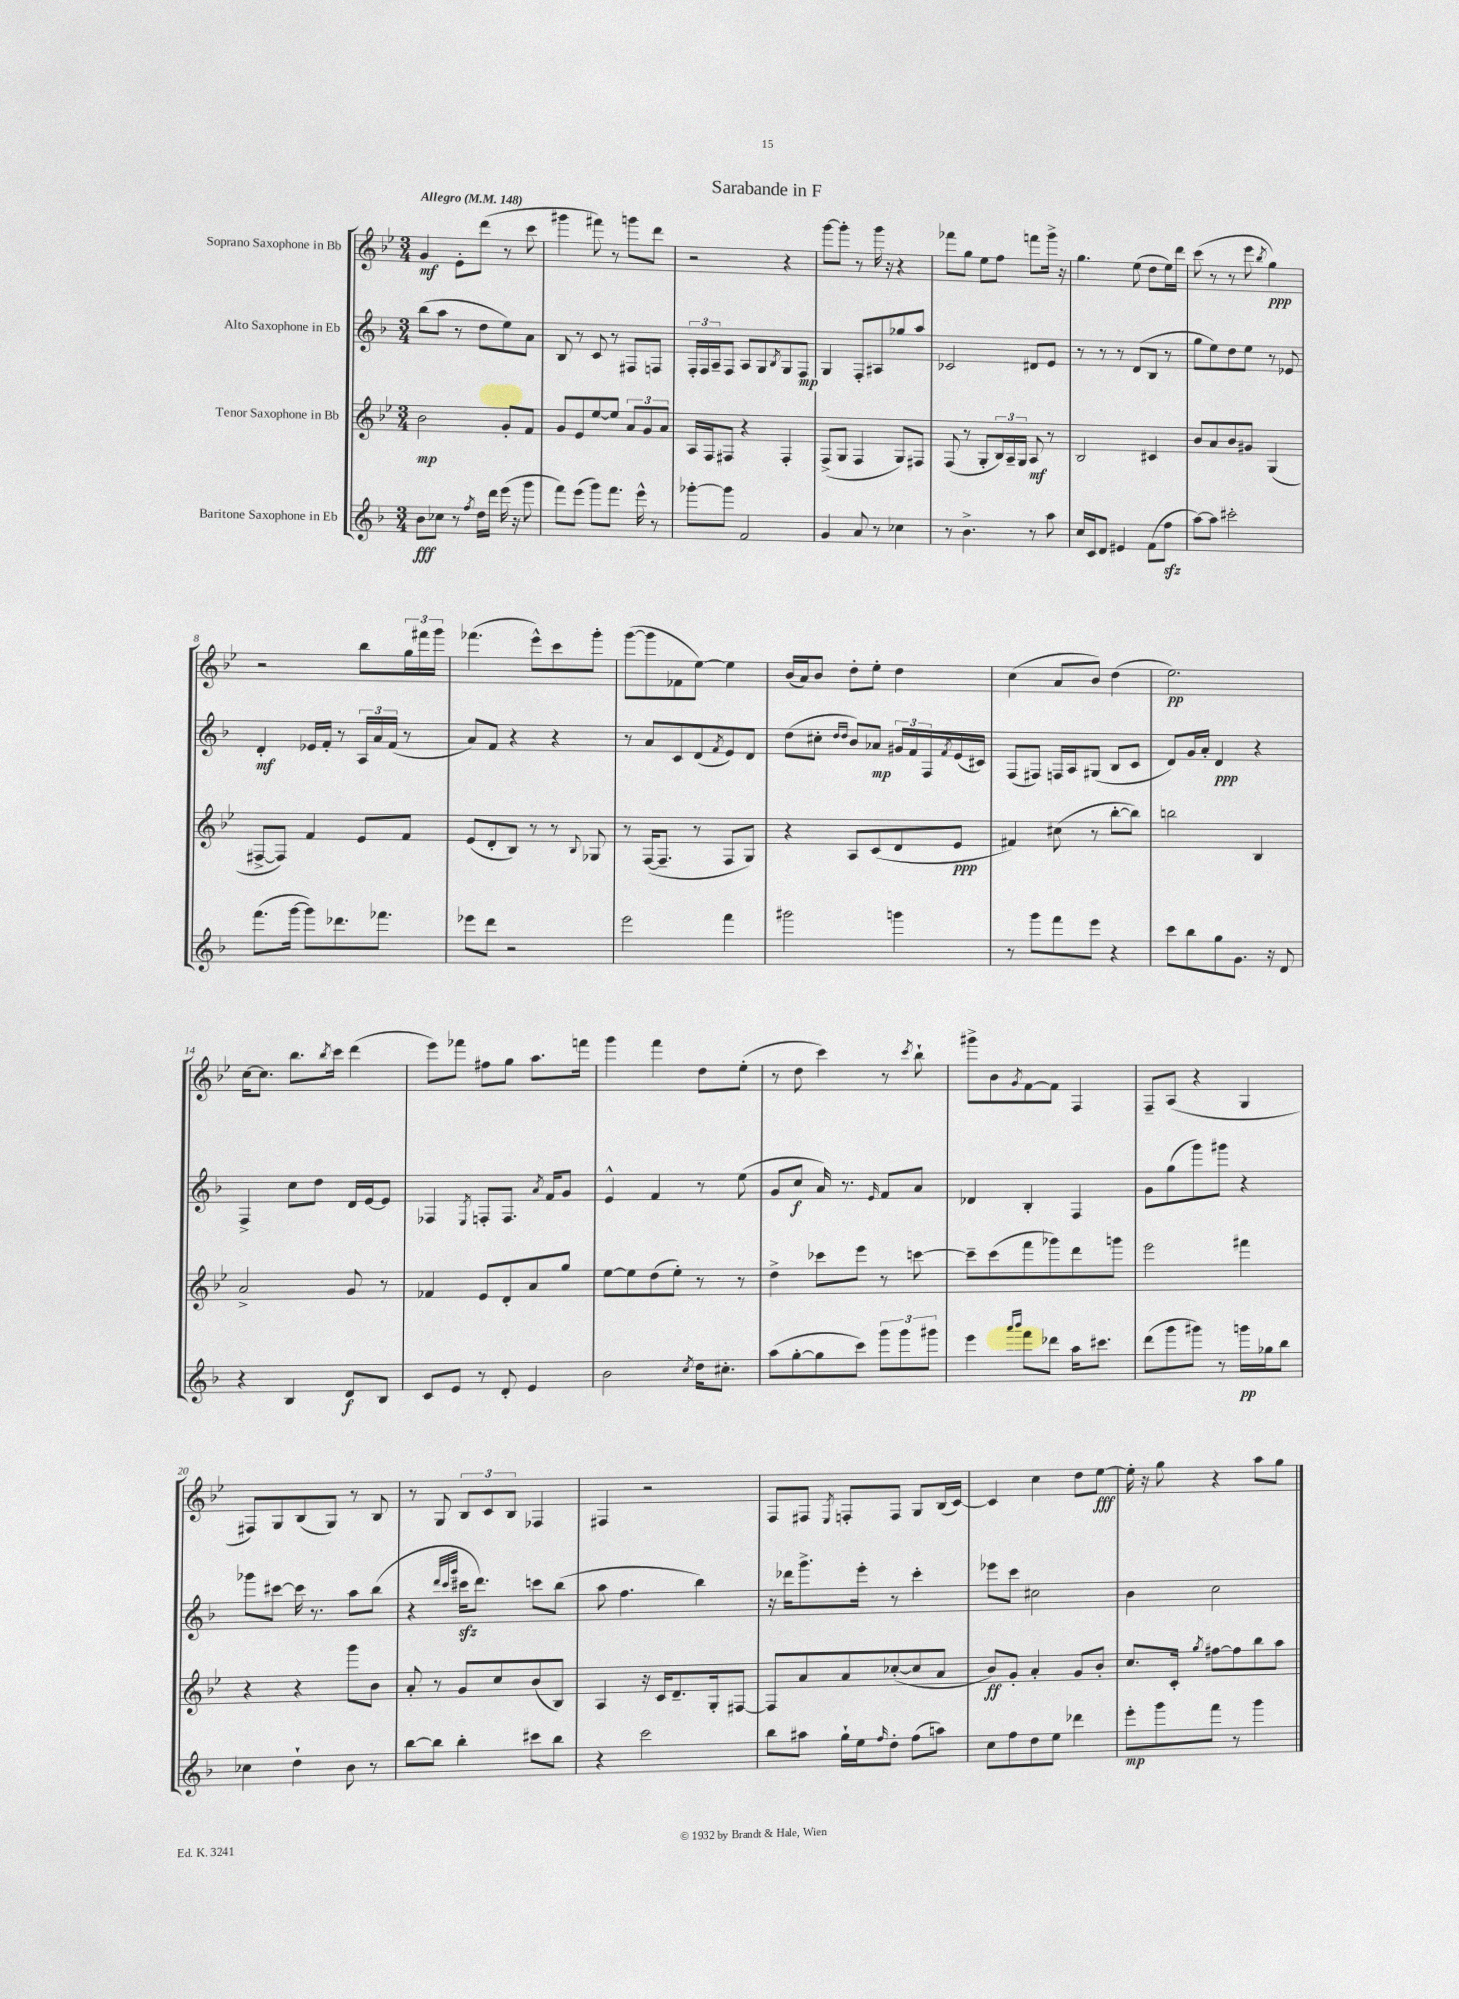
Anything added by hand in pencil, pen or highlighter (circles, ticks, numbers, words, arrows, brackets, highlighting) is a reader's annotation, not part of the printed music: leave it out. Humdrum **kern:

**kern	**kern	**kern	**kern
*staff4	*staff3	*staff2	*staff1
*clefG2	*clefG2	*clefG2	*clefG2
*k[b-]	*k[b-e-]	*k[b-]	*k[b-e-]
*M3/4	*M3/4	*M3/4	*M3/4
*MM148	*MM148	*MM148	*MM148
8b-\L	2b-\	(8bb-\L	4g/
8cc-\J	.	8aa\J	.
8r	.	8r	8e-'\L
8qff/	.	.	.
16dd\LL	.	8dd\L	(8ddd\J
16ddd\JJ	.	.	.
(16eee\	8g'/L	8ee\)	8r
16r	.	.	.
8ggg\	8f/J	8a\J	8ccc\
=	=	=	=
8fff\L)	8g/L	8B-/	4ggg#\
(8eee\J	8e-/	8r	.
8ggg\L)	[8ee-/	8c/	8fff#\)
8.fff\J	8ee-/]J	8r	8r
.	12a/L	8F#/L	8ggg\L
16eee^^\	.	.	.
.	12g/	.	.
8r	.	8F/J	8ddd\J
.	12a/J	.	.
=	=	=	=
[8ggg-'\L	16A/LL	24F'/LL	2r
.	.	24F/	.
.	16F/J	.	.
.	.	24A~/J	.
8ggg-\]J	8F#/J	8F/J	.
2f/	4r	8A/L	.
.	.	8G/	.
.	.	8qB-/	.
.	4F#'/	8G/	4r
.	.	8F/J	.
=	=	=	=
4g/	(8F^/L	4G/	[8ggg\L
.	8G/J	.	8ggg'\]J
8a/	4F/	8F'/L	8r
8r	.	8A#/	16ggg\
.	.	.	16r
4cc-\	8G/L)	8gg-/	4r
.	8F#/J	8aa/J	.
=	=	=	=
8r	(8F/	2c-/	8fff-\L
4.b-^\	8r	.	8gg\J
.	8G'/L	.	8ee-\L
.	24B-/L)	.	8ff\J
.	24A~/	.	.
.	24G/JJ	.	.
8r	8A/	8d#/L	8fff\L
8aa\	8r	8e/J	16ggg^\Jk
.	.	.	16r
=	=	=	=
16cc/LL	2B-/	8r	4.gg\
16c/J	.	.	.
8d/J	.	8r	.
4e#/	.	8r	.
.	.	(8d/L	(8ee-\
(8f\L	4c#/	8B-/J	8dd\L
8ff\J	.	8r	16ee-\L)
.	.	.	16ddd\JJ
=	=	=	=
[8aa\L)	8b-/L	8gg\L	(8ccc\
8aa\]J	8a/	8ee\)	8r
2ccc#'\	8b-/	8dd\	8r
.	8g#/J	8ee\J	8eee-\
.	.	.	8qbb-/
.	(4G/	8r	4gg\)
.	.	8e-/	.
=	=	=	=
(8.fff\L	[8F#^/L	4d'/	2r
.	8F#/]J)	.	.
[16ggg\Jk	.	.	.
8ggg\]L)	4f/	16e-/LL	.
.	.	16f'/JJ	.
8.ddd-\	.	8r	.
.	8e-/L	24A/LL	8bb-\L
.	.	24a/	.
8.fff-\J	.	.	.
.	.	(24f/JJ	.
.	8f/J	8r	24gg\L
.	.	.	24fff#\
.	.	.	24ggg\JJ
=	=	=	=
8eee-\L	(8e-/L	8a/L)	(4.fff-\
8ddd\J	8d'/	8f/J	.
2r	8B-/J)	4r	.
.	8r	.	8eee-^^\L)
.	8r	4r	8ccc\
.	8qqB-/	.	.
.	8G-/	.	8ggg'\J
=	=	=	=
2eee\	8r	8r	([8ggg\L
.	([16F/LK	8a/L	8ggg\]
.	8.F~/]J	.	.
.	.	8c/	8f-\
.	8r	(8d/	[8ee-\J)
.	.	8qf/	.
4fff\	8F/L	8e/)	4ee-\]
.	8G/J)	8d/J	.
=	=	=	=
2ggg#\	4r	(8dd\L	(16b-/LL
.	.	.	16a/J)
.	.	8cc#'\J	8b-/J
.	.	16qqdd/LL	.
.	.	16qqdd/JJ	.
.	8A/L	8b-/L)	8dd'\L
.	(8c/	8a-/J	8ee-'\J
4ggg\	8d/	24g#/LL	4dd\
.	.	24f/	.
.	.	24F/	.
.	.	8qf/	.
.	8e-/J	(16e/	.
.	.	16c#/JJ)	.
=	=	=	=
8r	4f#/)	(8F/L	(4cc\
8ggg\L	.	8F#/J)	.
8fff\	(8cc#\	16F/LL	8a/L
.	.	16A/J	.
8eee\J	8r	(8G#/J	8b-/J)
4r	[8bb-'\L	8B-/L	(4dd\
.	8bb-\]J)	8c/J	.
=	=	=	=
8ccc\L	2bb\	8d/L)	2.ee-\)
8bb-\	.	16g/L	.
.	.	16a'/JJ	.
8gg\	.	4d/	.
8.g\J	.	.	.
.	4B-/	4r	.
16r	.	.	.
8d/	.	.	.
=	=	=	=
4r	2a^/	4F^/	[16cc\LK
.	.	.	8.cc\]J
4B-/	.	8cc\L	8.bb-\L
.	.	8dd\J	.
.	.	.	8qbb-/
.	.	.	16ccc\Jk
8d/L	8g/	16d/LL	(4ddd\
.	.	[16e/J	.
8B-/J	8r	8e/]J	.
=	=	=	=
8c/L	4f-/	4F-/	8eee-\L)
8e/J	.	.	8fff-\J
.	.	8qE/	.
8r	8e-/L	8F'/L	8ff#\L
8d'/	8d'/	8.F/J	8gg\J
4e/	8a/	.	8.aa\L
.	.	8qa/	.
.	.	16f/LK	.
.	8gg/J	8g/J	.
.	.	.	16fff\Jk
=	=	=	=
2b-\	[8ee-\L	4e^^/	4ggg\
.	8ee-\]	.	.
.	(8dd\	4f/	4fff\
.	8ee-'\J)	.	.
8qcc/	.	.	.
16dd\LK	8r	8r	8dd\L
8.cc#'\J	.	.	.
.	8r	(8ee\	(8ee-'\J
=	=	=	=
(8aa\L	4dd^\	8g/L	8r
[8gg'\	.	8cc/J	8dd\
8gg\]	8ccc-\L	16a/)	4ccc\)
.	.	8.r	.
8ccc\J)	8eee-\J	.	.
.	.	16qqe/	.
12ggg\L	8r	8f/L	8r
12ggg\	.	.	.
.	.	.	8qccc/
.	[8ccc\	8a/J	8bb-`\
12ggg#\J	.	.	.
=	=	=	=
4eee\	8ccc~\]L	4d-/	8ggg#^\L
.	(8ccc\	.	8b-\
16qqaaa/LL	.	.	.
16qqbbb-/JJ	.	.	8qg/
8fff\L	8fff\	4B-'/	[8f\
8ddd-\J	8ggg-\)	.	8f\]J
16aa\LK	8ddd\	4F/	4F/
8.ccc#\J	.	.	.
.	8ggg\J	.	.
=	=	=	=
(8ddd\L	2eee-\	8g\L	8F~/L
8ggg\	.	(8gg\	(8A/J
8ggg#\J)	.	8ggg\)	4r
8r	.	8ggg#\J	.
16ggg\LL	4fff#\	4r	4G/
16gg-\J	.	.	.
8bb-\J	.	.	.
=	=	=	=
4cc-\	4r	8ggg-\L	8F#/L)
.	.	[8ccc#\J	8G/
4dd`\	4r	16ccc#\]	(8B-/
.	.	8.r	.
.	.	.	8G/J)
8b-\	8ggg\L	8aa\L	8r
8r	8b-\J	(8bb-\J	8B-/
=	=	=	=
[8bb-\L	8a'/	4r	8r
8bb-\]J	8r	.	8G/
.	.	32qqddd/LLL	.
.	.	32qqccc/	.
.	.	32qqggg/JJJ	.
4bb-'\	8g/L	16ccc#\LK	12B-/L
.	.	8.ddd\J)	.
.	.	.	12c/
.	8cc/	.	.
.	.	.	12B-/J
8ccc#\L	(8b-/	8ccc\L	4F-/
8bb-\J	8B-/J)	(8bb-\J	.
=	=	=	=
4r	4A/	8aa\	4F#/
.	.	4.ff\	.
2ccc\	16r	.	2r
.	16c/LK	.	.
.	8.d~/	.	.
.	.	4bb-\)	.
.	16G'/k	.	.
.	[8F#/J	.	.
=	=	=	=
8bb-\L	8F#/]L	16r	8F/L
.	.	16ddd-\LK	.
8aa#\J	8a/	8.ggg^\	8F#/J
.	.	.	8qE-/
16gg`\LL	8a/	.	8F'/L
16ee\J	.	16eee'\Jk	.
16qqff/	.	.	.
8dd'\J	([8cc-'/	8r	8F/J
(8ff\L	8cc-/]	4ccc'\	8G/L
8aa\J)	8a/J	.	(16B-/L
.	.	.	[16c/JJ)
=	=	=	=
8cc\L	8b-/L)	8eee-\L	4c/]
8ff\	8g'/J	8ccc\J	.
8dd\	4a'/	2cc#\	4cc\
8ee\J	.	.	.
4ddd-\	8g/L	.	8dd\L
.	8b-'/J	.	[8ee-\J
=	=	=	=
8eee'\L	8.cc/L	4b-\	16ee-'\]
.	.	.	16r
8ggg\	.	.	8gg\
.	16c'/Jk	.	.
.	8qgg/	.	.
8fff\J	[8ff#\L	2cc\	4r
8r	8ff#\]	.	.
4ggg\	8bb-\	.	8aa\L
.	8aa\J	.	8gg\J
==	==	==	==
*-	*-	*-	*-
